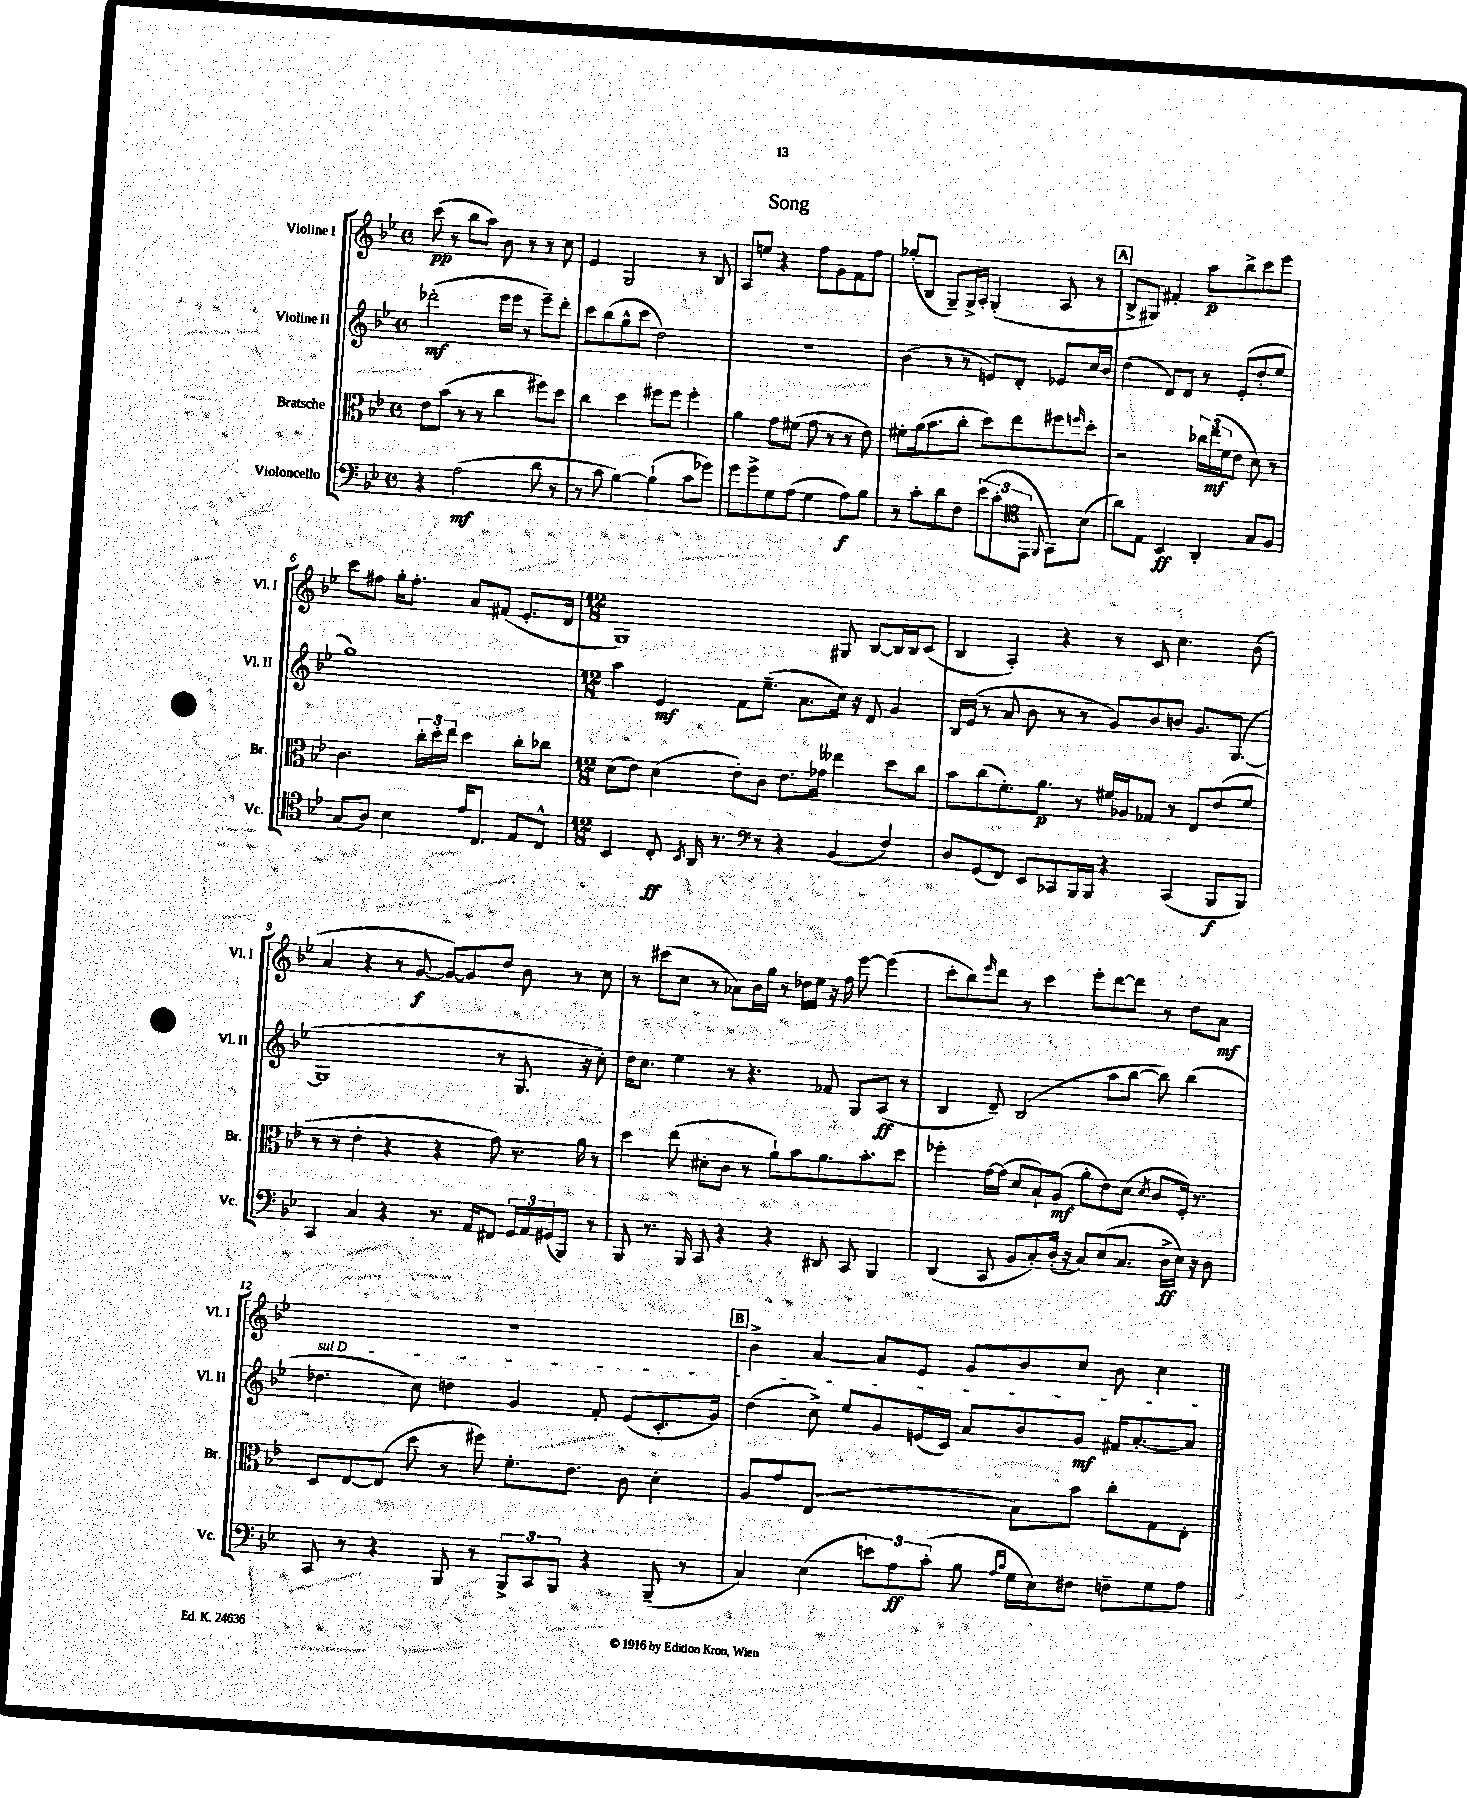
\header { title = "Song" }
<<
\new StaffGroup <<
\new Staff = "s0" \with { instrumentName = "Violine I" shortInstrumentName = "Vl. I" } {
    \clef treble \key bes \major \defaultTimeSignature \time 4/4
    c'''8\pp( r8 bes''8 a''8) bes'8 r8 r8 c''8 |
    ees'4 g2 r8 bes8 |
    a8 e''8 r4 f''8 g'8 f'8 f''8 |
    ges''8-.( bes8 g8--) g16-> a16-. g4-.( a8 r8 |
    \mark \markup { \box "A" } bes8-> gis8) fis'4-. a''8\p bes''8-> c'''8 ees'''8 |
    c'''8 fis''8 g''16-. fis''8.-. a'8 fis'8( ees'8.-. d'16 |
    \numericTimeSignature \time 12/8 g1) gis8 bes8~ bes16 bes16 c'8( |
    bes4 a4-.) r4 r8 c'8 c''4. bes'8( |
    a'4 r4 r8 g'8~\f g'8~) g'8 d''8 bes'8 r8 c''8 |
    r8 cis'''8( c''8 r8 aes'8) bes'16 g''16 r8 des''16 ees''16 r16 f''16 ees'''8~ ees'''4( |
    c'''8-. bes''8) \grace { ees'''16 } d'''8 r8 c'''4 ees'''8-. d'''8~ d'''8 r8 d''8 a'8\mf |
    R1. |
    \mark \markup { \box "B" } bes'4-> a'4~ a'8 ees'8 g'8 bes'8 c''8 bes'8 c''4 \bar "|." |
}
\new Staff = "s1" \with { instrumentName = "Violine II" shortInstrumentName = "Vl. II" } {
    \clef treble \key bes \major \defaultTimeSignature \time 4/4
    des'''2-.\mf( ees'''16 ees'''16 r8 ees'''8--) des'''8-. |
    c'''8 bes''8( g''8-^ c'''8 d''2) |
    R1 |
    bes'4( r8 r8 e'8) d'8-. ees'8 c''16 bes'16 |
    \mark \markup { \box "A" } d''4( d'8) d'8 r8 ees'8-.( d''8-. ees''8 |
    g''1) |
    \numericTimeSignature \time 12/8 a''4 ees'4\mf f'8 ees''8.--( a'8. c''16) r16 d'8 g'4 |
    bes16 ees'16( r8 a'8 bes'8 r8 r8 g'8) bes'8 b'8 g'8. g8.~( |
    g1 r8 g8. r16 c''8-.) |
    d''16 c''8. ees''4 r8 r4. fes'8 g8 a8\ff( r8 |
    bes4 d'8--) bes2( a''8 bes''8~ bes''8) bes''4( |
    \once \override TextSpanner.bound-details.left.text = \markup { \italic "sul D" } des''4.\startTextSpan c''8) d''4 g'4 f'8-. ees'8( c'8.-. g'16) |
    \mark \markup { \box "B" } d''4( c''8->) ees''8 g'8 e'16( c'16) a'8 bes'8 g'8\mf fis'16 a'8.~-. a'8\stopTextSpan \bar "|." |
}
\new Staff = "s2" \with { instrumentName = "Bratsche" shortInstrumentName = "Br." } {
    \clef alto \key bes \major \defaultTimeSignature \time 4/4
    ees'8 bes'8( r8 r8 c''4 fis''8) d''8 |
    c''4 d''4 fis''8 fis''8 fis''4-. |
    a'4 g'8 fis'8( g'8 r8 r8 ees'8) |
    fis'8-. a'16( bes'8. c''8-. d''8) ees''8 fis''8 \grace { f''16 } d''8-. |
    \mark \markup { \box "A" } r2 \tuplet 3/2 { ces''16 ees''16\mf( f'16 } ees'8 d'8) r8 |
    c'4. \tuplet 3/2 { c''16-. d''16-. ees''16 } d''4 c''8-. ces''8 |
    \numericTimeSignature \time 12/8 d'8( ees'8) d'4( ees'8-.) c'8 ees'8. ges'16 eeses''4 d''8 c''8 |
    bes'8 c''8( f'8.-.) a'8.\p r8 fis'16 aes16 ges8 r8 ees8 ees'8( fis'8 |
    r8 r8 ees'4-. r4 r4 g'8) r8. a'16 r8 |
    d''4 ees''8( dis'8-. c'8 r8 a'8-!) bes'8 a'8. bes'8.-. d''8 |
    fes''4-. g'16~ g'16( d'8 bes8-!) a8\mf( a'8-. ees'8) d'8( \acciaccatura { d'8 } c'8 f16-.) r8. |
    d8 ees8~ ees8( d''8 r8 fis''8) f'8.-. ees'8. c'8 d'4-. |
    \mark \markup { \box "B" } a8 g'8 ees8( r2 bes8) bes'8 c''8-. g8 ees8-. \bar "|." |
}
\new Staff = "s3" \with { instrumentName = "Violoncello" shortInstrumentName = "Vc." } {
    \clef bass \key bes \major \defaultTimeSignature \time 4/4
    r4 a2\mf( d'8 r8 |
    r8 c'8 bes4~) bes4-!( c'8 ges'8) |
    g'8 g'8-> g8 a8( g4 a8\f) bes8 |
    r8 c'8-. d'8 f8 \tuplet 3/2 { ees'8( c'8-. ees,8 } \appoggiatura { f,8 } g,8) bes8( |
    \mark \markup { \box "A" } \clef tenor a'8) ees8 bes,4\ff a,4-. g8 f8 |
    g8( a8) bes4 ees'16 c8. ees8 c8-^ |
    \numericTimeSignature \time 12/8 bes,4 c8-.\ff \acciaccatura { bes,8 } a,16 r8. r8 r4 bes,4( f4) |
    \clef bass d8 g,8( f,8) ees,8 ces,8 bes,,16 bes,,16 r4 ces,4( bes,,8\f bes,,8) |
    c,4 c4 r4 r8. a,16 fis,8 \tuplet 3/2 { g,16 a,16 gis,16( } bes,,8) r8 |
    bes,,8 r8. bes,,16 c,8 r4 r4 dis,8 c,8 bes,,4 |
    d,4( c,8 bes,8 c8-.) d16-.( r16 c8) ees8( c8. d16->\ff ees16) r16 d8 |
    c,8 r8 r4 bes,,8 r8 \tuplet 3/2 { bes,,8-> c,8 bes,,8 } r4 bes,,8--( r8 |
    \mark \markup { \box "B" } c4) ees4( \tuplet 3/2 { e'8) a8\ff c'8-.( } bes8 \grace { a16 c'16 } g16 ees16) fis8 f8-- g8 a8 \bar "|." |
}
>>
>>
